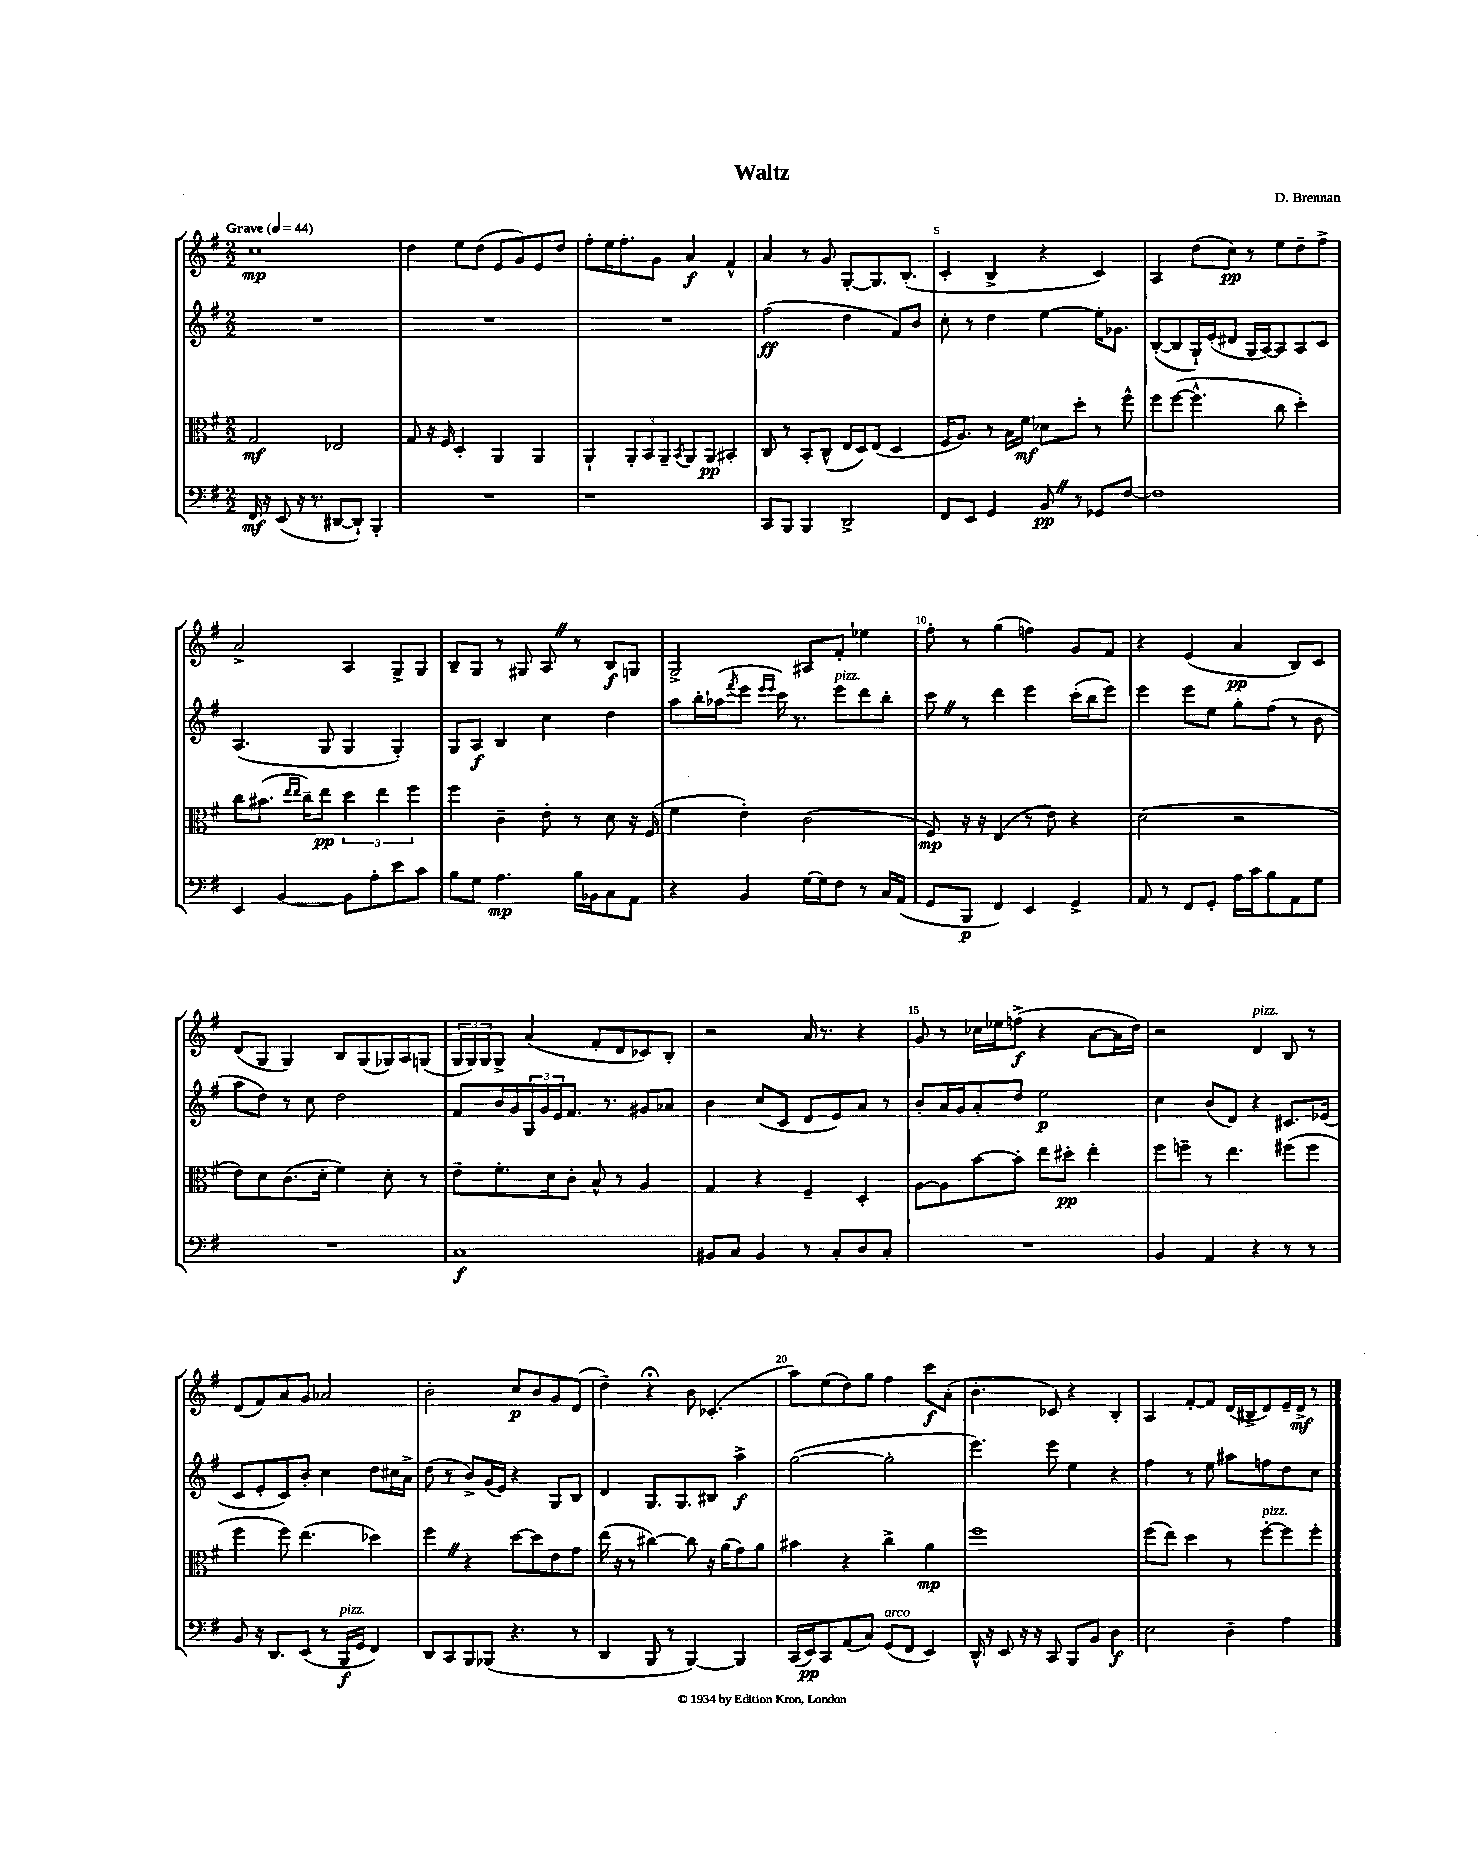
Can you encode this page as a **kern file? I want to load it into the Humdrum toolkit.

**kern	**kern	**kern	**kern
*staff4	*staff3	*staff2	*staff1
*clefF4	*clefC3	*clefG2	*clefG2
*k[f#]	*k[f#]	*k[f#]	*k[f#]
*M2/2	*M2/2	*M2/2	*M2/2
*MM44	*MM44	*MM44	*MM44
16FF#	2G	1r	1cc
16r	.	.	.
(8EE	.	.	.
16r	.	.	.
8.r	.	.	.
[8DD#	2E-	.	.
8DD#`])	.	.	.
4BBB'	.	.	.
=	=	=	=
1r	8G	1r	4dd
.	16r	.	.
.	16F#	.	.
.	4D'	.	8ee
.	.	.	(8dd
.	4AA	.	8e
.	.	.	8g)
.	4AA	.	8e
.	.	.	8dd
=	=	=	=
1r	4AA`	1r	8ff#'
.	.	.	16ee
.	.	.	8.ff#'
.	12AA'	.	.
.	12BB	.	.
.	.	.	8g
.	12AA~	.	.
.	8qBB	.	.
.	8AA	.	4a
.	8AA	.	.
.	4BB#'	.	4f#^^
=	=	=	=
8CC	8C	(2ff#	4a
8BBB	8r	.	.
4BBB	8BB'	.	8r
.	(8C^^	.	8g
2DD^	16E	4dd	[8G'
.	16D)	.	.
.	(8E	.	8.G]
.	4D	8f#)	.
.	.	.	(8.B'
.	.	8b	.
=	=	=	=
8FF#	16F#	8cc'	4c'
.	8.A)	.	.
8EE	.	8r	.
4GG	8r	4dd	4B^
.	16B	.	.
.	16f#	.	.
8BB	8d-	[4ee	4r
8r	8dd'	.	.
8GG-	8r	16ee']	4c)
.	.	8.g-	.
[8F#	8ff#^^	.	.
=	=	=	=
1F#]	8ff#	([8B'	4A
.	([8ff#	8B]	.
.	4.ff#^^]	16G`)	(8dd
.	.	(16e'	.
.	.	8d#	8cc)
.	.	16G	8r
.	.	[16A)	.
.	8cc	8A]	8ee
.	4dd')	8A	8dd~
.	.	8c	8ff#^
=	=	=	=
4EE	8cc	(4.A	2a^
.	(8.b#	.	.
[4BB	.	.	.
.	16qqee	.	.
.	16qqee	.	.
.	16cc~)	.	.
.	8ee	8G	.
8BB]	6dd	4G	4A
8A'	.	.	.
.	6ee	.	.
8e	.	4G')	8G^
.	6ff#	.	.
8c	.	.	8G
=	=	=	=
8B	4ff#	8G	8B~
8G	.	8A	8G
4.A	4c~	4B	8r
.	.	.	8G#
.	8e'	4cc	8A
16B	8r	.	8r
16BB-	.	.	.
8C	8d	4dd	8B
8AA	16r	.	8G
.	(16F#	.	.
=	=	=	=
4r	4f#	8aa	2G^
.	.	16bb'	.
.	.	(16aa-	.
.	.	8qfff#	.
4BB	4e')	8eee	.
.	.	16qqeee	.
.	.	16qqeee	.
.	.	16ccc)	.
.	.	8.r	.
[16G	(2c	.	8A#
16G]	.	.	.
8F#	.	8eee	8f#'
8r	.	8ddd	4ee-
16C	.	8bb'	.
(16AA	.	.	.
=	=	=	=
8GG	8F#)	8ccc	8ff#'
8BBB	16r	8r	8r
.	16r	.	.
4FF#)	(4E	4ddd	(4gg
4EE	8r	4eee	4ff)
.	8e)	.	.
4GG^	4r	(16ccc'	8g
.	.	16bb	.
.	.	8eee)	8f#
=	=	=	=
8AA	(2d	4eee	4r
8r	.	.	.
8FF#	.	8eee	(4e
8GG'	.	8ee	.
16A	2r	8gg'	4a
16c	.	.	.
8B	.	(8ff#	.
8AA	.	8r	8B)
8G	.	8b	8c
=	=	=	=
1r	8e)	8aa	(8d
.	8d	8dd)	8G
.	(8.c	8r	4G)
.	.	8cc	.
.	16d'	.	.
.	4f#)	2dd	8B
.	.	.	(8G
.	8d'	.	16G-)
.	.	.	16A
.	8r	.	(8G
=	=	=	=
1C	8e~	8f#	24G
.	.	.	24G)
.	.	.	24G
.	8.f#'	16b	8G^
.	.	16g	.
.	.	24G	(4a
.	.	24g	.
.	16d	.	.
.	.	24e	.
.	8c'	8.f#	.
.	8B^^	.	8f#'
.	.	8.r	.
.	8r	.	8d
.	4A	8g#	8c-)
.	.	8a-	8B'
=	=	=	=
8BB#	4G	4b	2r
8C	.	.	.
4BB#	4r	(8cc	.
.	.	8c	.
8r	4F#~	8d	16a
.	.	.	8.r
8C'	.	8e)	.
8D	4D'	8a	4r
8C'	.	8r	.
=	=	=	=
1r	[8A	8b'	8g
.	8A]	16a	8r
.	.	16g	.
.	[8b	8a'	16cc-
.	.	.	16ee-
.	8b']	8dd	(8ff^
.	8ee	2ee	4r
.	8dd#'	.	.
.	4ee'	.	[8a
.	.	.	16a]
.	.	.	16dd)
=	=	=	=
4BB	8ff#	4cc	2r
.	8ff~	.	.
4AA	8r	(8b	.
.	4.ee	8d)	.
4r	.	4r	4d
8r	(8ff#	8.c#	8B
8r	8ff#	.	8r
.	.	(16e-	.
=	=	=	=
8BB	4ff#	8c	(8d
16r	.	8e'	8f#)
8.DD	.	.	.
.	8ff#)	8c)	8a
(8EE	(4.ee	8b'	8g
8r	.	4cc	2a-
16BBB	.	.	.
16GG	.	.	.
4FF#)	4dd-)	8dd	.
.	.	16cc#	.
.	.	16a^	.
=	=	=	=
8DD	4ff#	(8dd	2b'
8CC	.	8r	.
8BBB	4r	8b^)	.
(8BBB-	.	(16g	.
.	.	16e)	.
4.r	[8dd	4r	8cc
.	8dd]	.	8b
.	8e	8G	8g
8r	8g	8B	(8d
=	=	=	=
4DD	(16ee	4d	4dd~)
.	16r	.	.
.	8r	.	.
8BBB	[4cc#)	8.G	4r;
8r	.	.	.
.	.	8.G	.
[4BBB)	8cc#]	.	8b
.	16r	8B#	(4.c-'
.	(16a	.	.
4BBB]	8g)	4aa^	.
.	8a	.	.
=	=	=	=
(16CC	4b#	([2gg	8aa)
16EE)	.	.	.
8CC	.	.	(8ee
(8AA	4r	.	8dd)
8C)	.	.	8gg
(8GG	4cc^	2gg']	4ff#
8FF#	.	.	.
4EE)	4a	.	8ccc
.	.	.	(8a'
=	=	=	=
16DD^^	1ff#	4.eee)	4.b'
16r	.	.	.
8EE	.	.	.
16r	.	.	.
16r	.	.	.
8CC	.	8eee	8c-)
8BBB	.	4ee	4r
8BB	.	.	.
4D	.	4r	4B'
=	=	=	=
2E	(8ff#	4ff#	4A
.	8ee)	.	.
.	4dd	8r	[8f#'
.	.	8ee	8f#]
4D~	8r	8aa#	(16d
.	.	.	16B#^
.	[8ff#'	8ff	8d)
4A	8ff#]	8dd	16e~
.	.	.	16d^
.	8ff#'	8cc	8r
==	==	==	==
*-	*-	*-	*-
